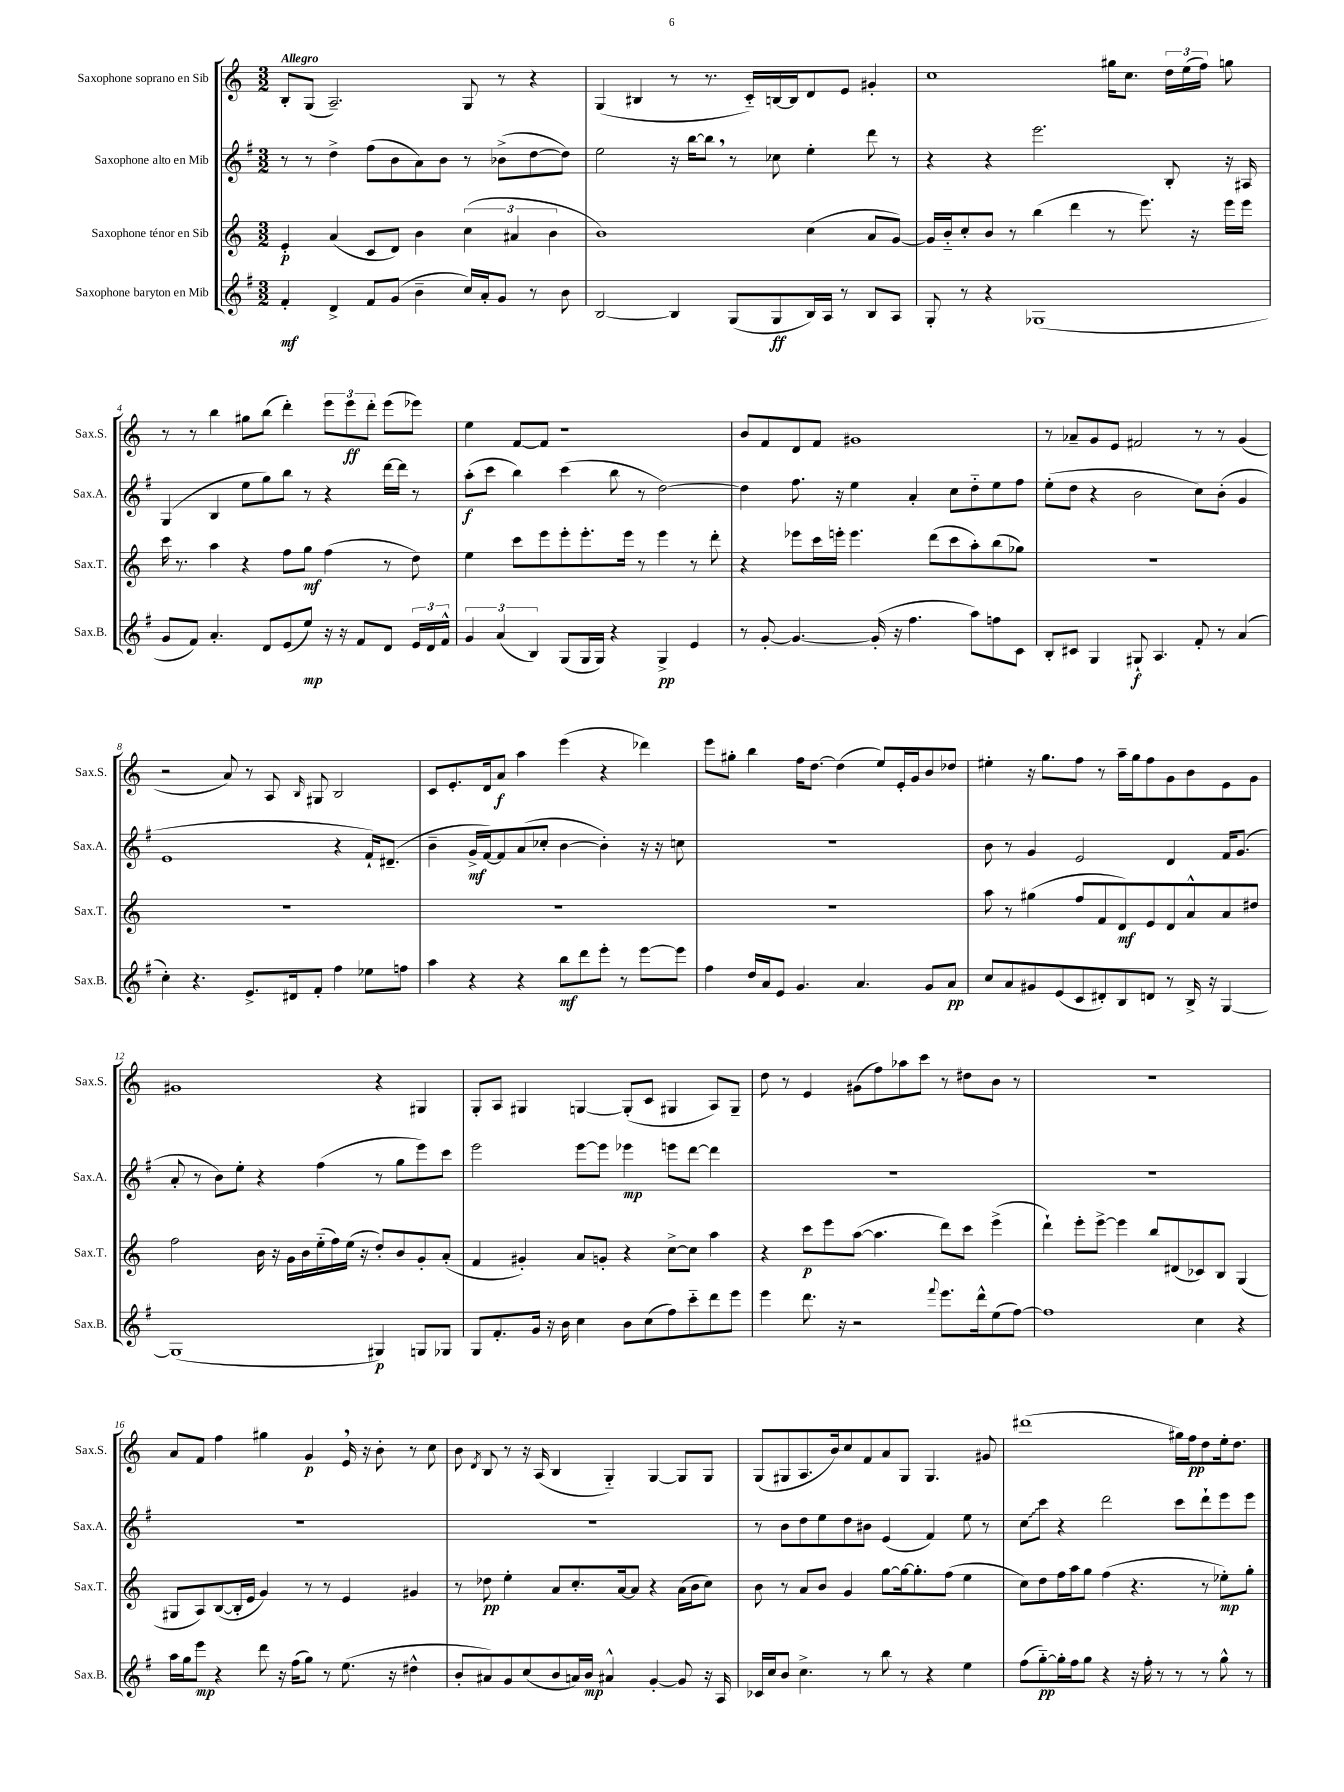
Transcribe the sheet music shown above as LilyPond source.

<<
\new StaffGroup <<
\new Staff = "s0" \with { instrumentName = "Saxophone soprano en Sib" shortInstrumentName = "Sax.S." } {
    \clef treble \key c \major \numericTimeSignature \time 3/2 \tempo "Allegro"
    \autoBeamOff b8[-. g8]( a2.--) g8 r8 r4 |
    g4( bis4 r8 r8. c'16[-_) b16~ b16 d'8 e'8] gis'4-. |
    c''1 gis''16[ c''8.] \tuplet 3/2 { d''16[ e''16( f''16]) } g''8 |
    r8 r8 b''4 gis''8[ b''8]( d'''4-.) \tuplet 3/2 { e'''8[ e'''8\ff d'''8]-. } e'''8[( ees'''8]) |
    e''4 f'8[~ f'8] r1 |
    b'8[ f'8 d'8 f'8] gis'1 |
    r8 aes'8[-- g'8 e'8] fis'2 r8 r8 g'4( |
    r2 a'8) r8 a8 \grace { b16 } gis8 b2 |
    c'8[ e'8.-. d'16 a'8]\f a''4 e'''4( r4 des'''4) |
    e'''8[ gis''8]-. b''4 f''16[ d''8.]~ d''4( e''8[) e'16-. g'16 b'8 des''8] |
    eis''4-. r16 g''8.[ f''8] r8 a''16[-- g''16 f''8 g'8 b'8 e'8 g'8] |
    gis'1 r4 gis4 |
    g8[-. a8] gis4 g4~ g8[-.( c'8] gis4 a8[) gis8]-- |
    d''8 r8 e'4 gis'8[( f''8) aes''8 c'''8] r8 dis''8[ b'8] r8 |
    R1. |
    a'8[ f'8] f''4 gis''4 g'4\p e'16 \breathe r16 b'8-. r8 c''8 |
    b'8 \acciaccatura { d'8 } b8 r8 r16 a16( b4 g4-_) g4~ g8[ g8] |
    g8[( gis8 a8. b'16) c''8 f'8 a'8 gis8] gis4. gis'8 |
    dis'''1( gis''16[) f''16\pp d''8 e''16-. d''8.] \bar "|." |
}
\new Staff = "s1" \with { instrumentName = "Saxophone alto en Mib" shortInstrumentName = "Sax.A." } {
    \clef treble \key g \major \numericTimeSignature \time 3/2
    \autoBeamOff r8 r8 d''4-> fis''8[( b'8 a'8) b'8] r8 bes'8[->( d''8~ d''8]) |
    e''2 r16 b''16[~ b''8] \breathe r8 ces''8 e''4-. d'''8 r8 |
    r4 r4 e'''2. b8-. r16 ais16 |
    g4( b4 e''8[ g''8) b''8] r8 r4 d'''16[~ d'''16] r8 |
    a''8[-.\f( c'''8] b''4) c'''4( b''8 r8 d''2~) |
    d''4 fis''8. r16 e''4 a'4-. c''8[ d''8-_ e''8 fis''8] |
    e''8[-.( d''8] r4 b'2 c''8[) b'8]-.( g'4 |
    e'1 r4 fis'16[-!) dis'8.]--( |
    b'4-- g'16[->\mf fis'16~) fis'8 a'8( ces''8]-. b'4~ b'4-.) r16 r16 c''8 |
    R1. |
    b'8 r8 g'4 e'2 d'4 fis'16[ g'8.]( |
    a'8-. r8 b'8[) e''8]-. r4 fis''4( r8 g''8[ e'''8) c'''8] |
    e'''2 e'''8[~ e'''8] ees'''4\mp e'''8[ d'''8]~ d'''4 |
    R1. |
    R1. |
    R1. |
    R1. |
    r8 b'8[ d''8 e''8 d''8 bis'8] e'4( fis'4) e''8 r8 |
    \once \override Glissando.style = #'zigzag c''8[\glissando c'''8] r4 d'''2 c'''8[ d'''8-! e'''8 e'''8] \bar "|." |
}
\new Staff = "s2" \with { instrumentName = "Saxophone ténor en Sib" shortInstrumentName = "Sax.T." } {
    \clef treble \key c \major \numericTimeSignature \time 3/2
    \autoBeamOff e'4-.\p a'4( c'8[ d'8]) b'4 \tuplet 3/2 { c''4( ais'4 b'4 } |
    b'1) c''4( a'8[ g'8]~) |
    g'16[ b'16-_ c''8-. b'8] r8 b''4( d'''4 r8 e'''8.) r16 e'''16[ e'''16] |
    c'''16 r8. a''4 r4 f''8[ g''8]\mf f''4( r8 d''8) |
    e''4 c'''8[ e'''8 e'''8-. e'''8.-. e'''16] r8 e'''4 r8 d'''8-. |
    r4 ees'''8[ c'''16 e'''16]-. e'''4. d'''8[( c'''8 a''8-.) b''8( ges''8]) |
    R1. |
    R1. |
    R1. |
    R1. |
    a''8 r8 gis''4( f''8[ f'8 d'8\mf) e'8 d'8 a'8-^ a'8 dis''8] |
    f''2 b'16 r16 g'16[ b'16 e''16-_( f''16) e''16]( r16 d''8[-.) b'8 g'8-. a'8]-.( |
    f'4 gis'4-.) a'8[ g'8]-. r4 c''8[~-> c''8] a''4 |
    r4 c'''8[\p e'''8 a''8]~( a''4. d'''8[) c'''8] e'''4->( |
    d'''4-!) e'''8[-. e'''8]~-> e'''4 b''8[ dis'8( ces'8) b8] g4( |
    gis8[ a8) b8~( b16-. e'16] g'4) r8 r8 e'4 gis'4 |
    r8 des''8\pp e''4-. a'8[ c''8.-. a'16~ a'8] r4 a'16[( b'16 c''8]) |
    b'8 r8 a'8[ b'8] g'4 g''8[~ g''16~ g''8.-. f''8]( e''4 |
    c''8[) d''8 f''16 a''16 g''8] f''4( r4. r8 ees''8[-.\mp) g''8]-. \bar "|." |
}
\new Staff = "s3" \with { instrumentName = "Saxophone baryton en Mib" shortInstrumentName = "Sax.B." } {
    \clef treble \key g \major \numericTimeSignature \time 3/2
    \autoBeamOff fis'4-.\mf d'4-> fis'8[ g'8]( b'4-- c''16[) a'16-. g'8] r8 b'8 |
    b2~ b4 g8[( g8\ff b16) a16] r8 b8[ a8] |
    g8-. r8 r4 ges1( |
    g'8[ fis'8]) a'4.-. d'8[ e'8( e''8]\mp) r16 r16 fis'8[ d'8] \tuplet 3/2 { e'16[ d'16 fis'16]-^ } |
    \tuplet 3/2 { g'4 a'4( b4) } g8[( g16 g16]) r4 g4->\pp e'4 |
    r8 g'8~-. g'4.~ g'16-.( r16 fis''4. a''8[) f''8 c'8] |
    b8[-. cis'8] g4 gis8-!\f a4. fis'8-. r8 a'4( |
    c''4-.) r4. e'8.[-> dis'16 fis'8]-. fis''4 ees''8[ f''8] |
    a''4 r4 r4 b''8[\mf d'''8 e'''8]-. r8 e'''8[~ e'''8] |
    fis''4 d''16[ a'16 e'8] g'4. a'4. g'8[ a'8]\pp |
    c''8[ a'8 gis'8 e'8( c'8 dis'8-.) b8 d'8] r8 b16-> r16 g4~ |
    g1( gis4\p) g8[ ges8] |
    g8[ fis'8.-. g'16] r16 b'16 c''4 b'8[ c''8( fis''8) c'''8-_ d'''8 e'''8] |
    e'''4 d'''8. r16 r2 \appoggiatura { fis'''8 } e'''8.[ d'''16-^ e''8( fis''8]~) |
    fis''1 c''4 r4 |
    a''16[ g''16 e'''8]\mp r4 d'''8 r16 fis''16[( g''8]) r8 e''8.( r16 dis''4-^ |
    b'8[-. ais'8) g'8 c''8( b'8 a'16) b'16]\mp ais'4-^ g'4~-. g'8 r16 a16 |
    ces'16[ c''16 b'8] c''4.-> r8 b''8 r8 r4 e''4 |
    fis''8[( g''8~-_\pp) g''16-. fis''16 g''8] r4 r16 fis''16-. r8 r8 r8 g''8-^ r8 \bar "|." |
}
>>
>>
